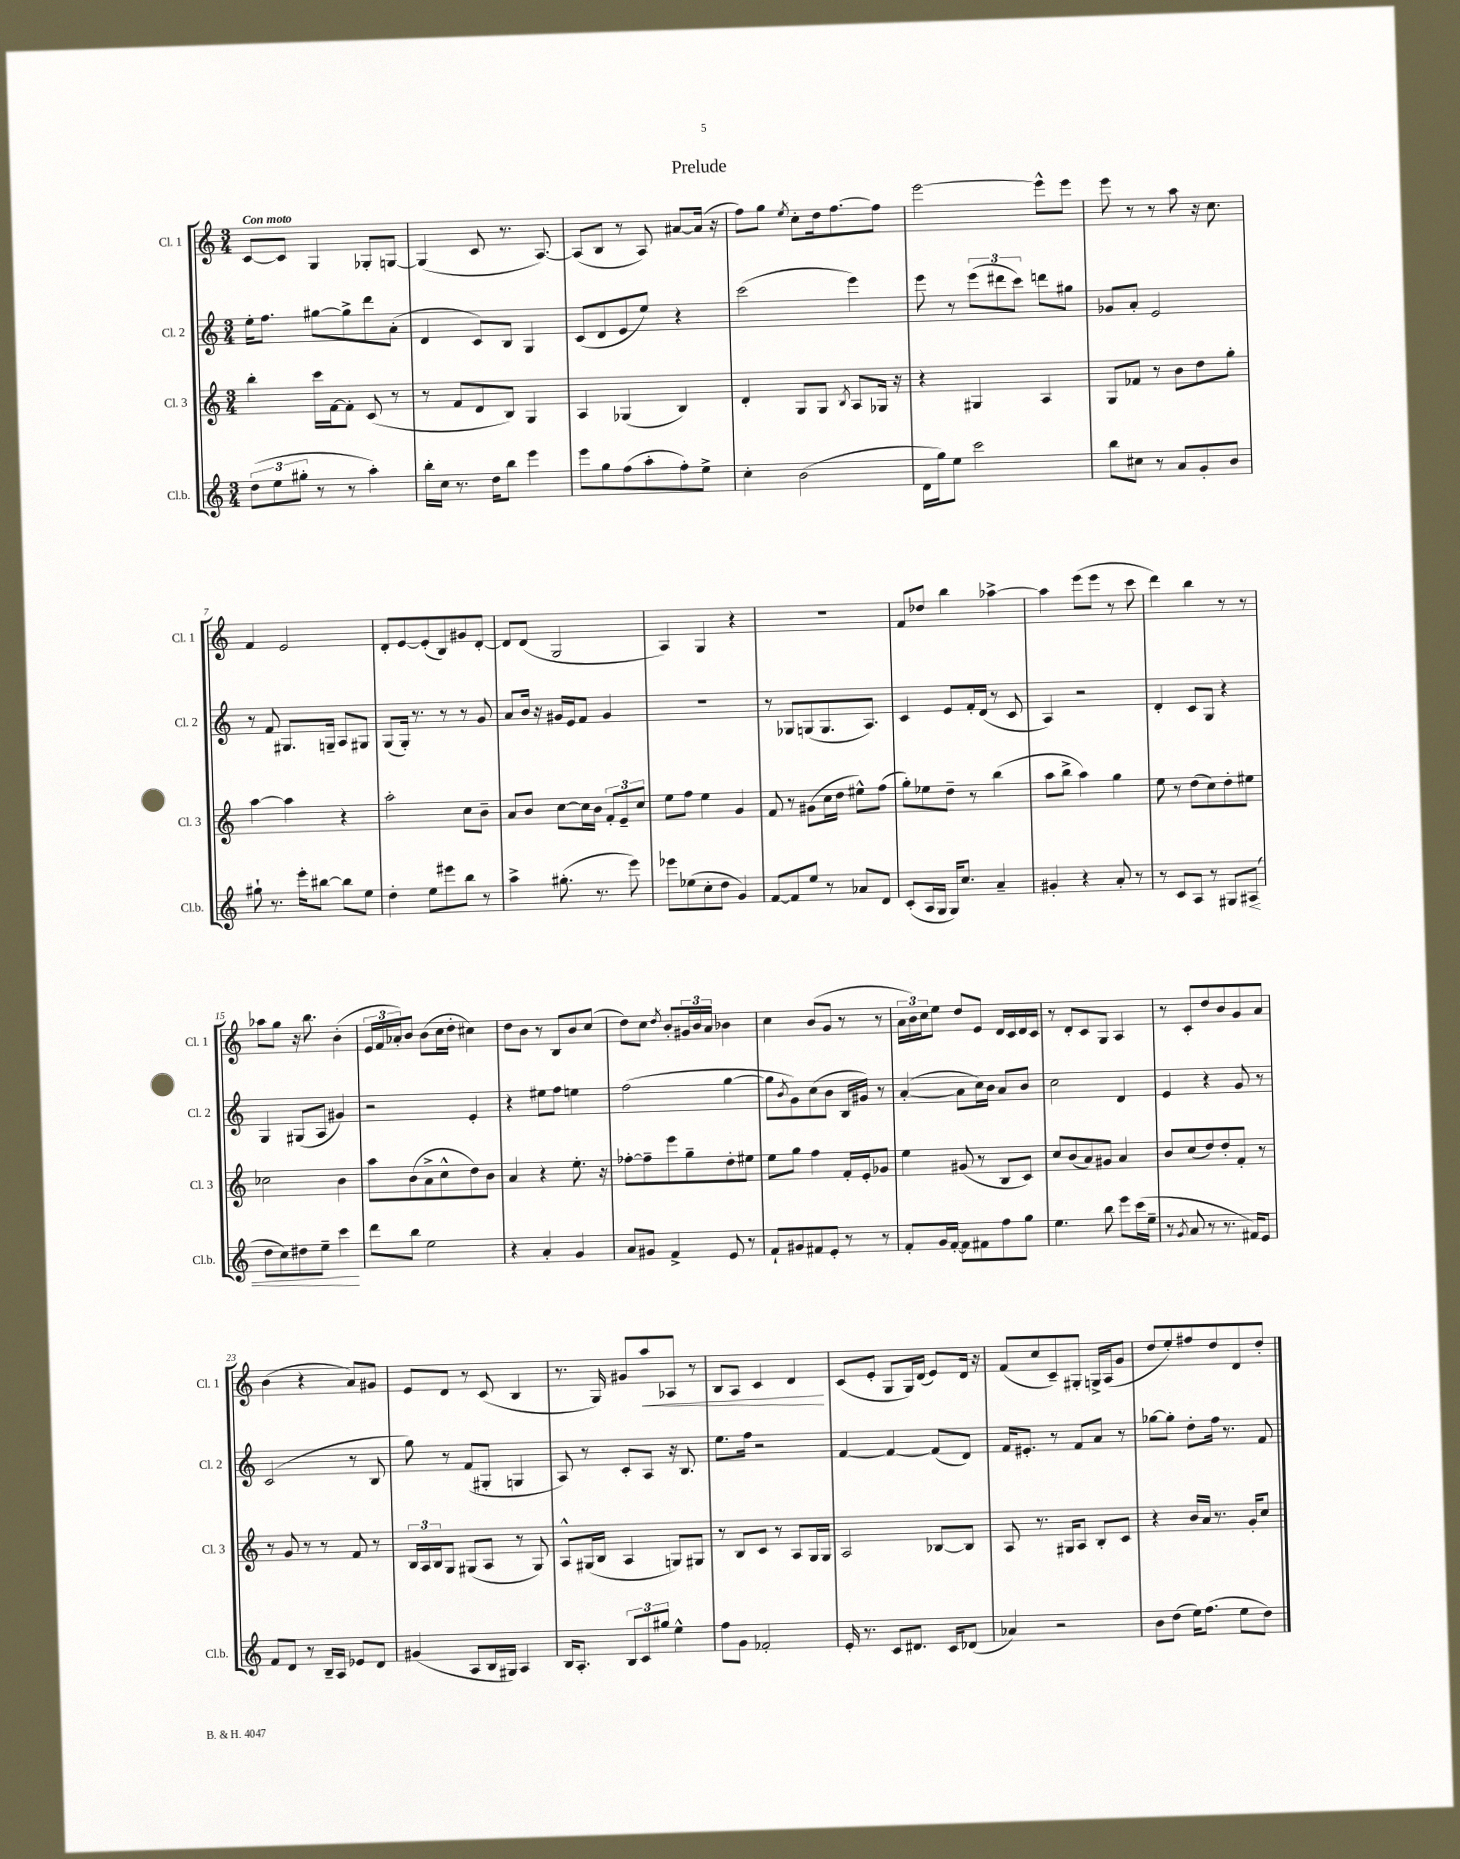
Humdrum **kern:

**kern	**kern	**kern	**kern
*staff4	*staff3	*staff2	*staff1
*clefG2	*clefG2	*clefG2	*clefG2
*k[]	*k[]	*k[]	*k[]
*M3/4	*M3/4	*M3/4	*M3/4
(12dd	4bb'	16ee'	[8c
.	.	8.ff	.
12ee	.	.	.
.	.	.	8c]
12gg#'	.	.	.
8r	16ccc	[8gg#	4G
.	[16f	.	.
8r	8f']	8gg#^]	.
4aa')	(8c	8ddd	8G-'
.	8r	(8a'	[8G
=	=	=	=
16bb'	8r	4d	(4G]
16cc	.	.	.
8.r	8f	.	.
.	8d	8c)	8c
16dd	.	.	.
8bb	8B)	8B	8.r
4eee	4G	4G	.
.	.	.	[8.A)
=	=	=	=
8eee	4A	(8c	(8A]
8gg	.	8d	8B
(8ff	(4G-	8e	8r
8aa'	.	8ee)	8A)
8ff')	4B)	4r	[8a#
8ee^	.	.	(16a#]
.	.	.	16r
=	=	=	=
4cc'	4d'	(2ccc	8ff)
.	.	.	8gg
.	.	.	8qee
(2b	8G	.	8cc'
.	8G	.	16dd
.	.	.	[8.ff
.	8qB	.	.
.	8A	4eee)	.
.	16G-	.	8ff]
.	16r	.	.
=	=	=	=
16d	4r	8eee	[2eee
16gg)	.	.	.
8ee	.	8r	.
2ccc	4G#	(12eee	.
.	.	12ddd#	.
.	.	12ccc)	.
.	4A	8ddd	8eee^^]
.	.	8gg#	8eee
=	=	=	=
8bb	8G	8g-	8eee
8cc#	8f-	8a'	8r
8r	8r	2e	8r
8a	8b	.	8aa
8g'	8dd	.	16r
.	.	.	8.cc
8b	8gg'	.	.
=	=	=	=
8gg#`	[4aa	8r	4f
8.r	.	8f	.
.	4aa]	8.G#	2e
16eee'	.	.	.
[8bb#	.	.	.
.	.	16G~	.
8bb#]	4r	8A	.
8ee	.	8G#	.
=	=	=	=
4dd'	2aa'	(8G	8d'
.	.	16G')	[8e
.	.	8.r	.
8ee	.	.	(8e']
8eee#	.	8r	8B)
8bb	8cc	8r	8g#
8r	8b~	8g	[8d'
=	=	=	=
4aa^	8a	8a	8d]
.	8b	16b	(8d
.	.	16r	.
(8.gg#'	[8cc	16g#	2G
.	.	16e	.
.	16cc]	8f	.
8.r	16b	.	.
.	12f'	4g#	.
.	12e~	.	.
8eee)	.	.	.
.	12cc	.	.
=	=	=	=
8eee-	8ee	2.r	4A)
(8ee-	8ff	.	.
8cc'	4ee	.	4G
8dd	.	.	.
4g)	4g	.	4r
=	=	=	=
[8f	8f	8r	2.r
8f]	8r	8G-	.
8ee	(8g#	(8G	.
8r	16cc	8.G	.
.	16dd	.	.
8a-	8ee#^^)	.	.
.	.	8.A)	.
8d	(8ff	.	.
=	=	=	=
(8c'	8gg')	4c	8f
16A	8ee-	.	8dd-
16G	.	.	.
16G)	8dd~	8e	4bb
8.cc	.	.	.
.	8r	16f'	.
.	.	(16d	.
4a~	(4bb	8r	[4aa-^
.	.	8c	.
=	=	=	=
4g#'	8aa	4A)	4aa-]
.	8bb^	.	.
4r	4aa)	2r	(8eee
.	.	.	8eee
8a'	4gg	.	8r
8r	.	.	8ccc
=	=	=	=
8r	8ee	4d'	4ddd)
8c	8r	.	.
8A	(8dd	8c	4bb
8r	8cc)	8G	.
8G#	8dd'	4r	8r
(8A#	8ee#	.	8r
=	=	=	=
8dd	2cc-	4G	8aa-
8cc)	.	.	8gg
8dd#	.	(8G#	16r
.	.	.	8.bb
8ee~	.	8A	.
4ccc	4b	4g#)	(4b'
=	=	=	=
8ddd	8aa	2r	24e
.	.	.	24f
.	.	.	24a-')
8bb	(8b	.	8b
2ee	8a^	.	(8b
.	8cc^^	.	16cc
.	.	.	16dd'
.	8dd)	4e'	4cc#)
.	8b	.	.
=	=	=	=
4r	4a	4r	8dd
.	.	.	8b
4a'	4r	8ee#	8r
.	.	8ff	8B
4g	8.ee'	4ee	8b
.	.	.	(8cc
.	16r	.	.
=	=	=	=
8a	[8ff-'	(2ff	8dd)
8g#	8ff-~]	.	8cc
.	.	.	8qdd
4f^	8eee	.	8b'
.	8gg~	.	24g#
.	.	.	24b
.	.	.	24a
8e	8dd'	[4gg	4b-
8r	8ee#	.	.
=	=	=	=
8f`	8ee	8gg]	4cc
.	.	8qb	.
8g#	8gg	8g)	.
8f#	4ff	(8cc	(8b
8e'	.	8b	8g
8r	16f'	16B	8r
.	16e'	16g#)	.
8r	8g-	8r	8r
=	=	=	=
8f'	4ee	([4a'	24a
.	.	.	24b)
.	.	.	24cc
16g	.	.	8ee
[16f'	.	.	.
8f]	(8g#	8a]	8dd
8f#	8r	16cc)	8e
.	.	16b	.
8ff	8B	8a	16d
.	.	.	16c
8gg	8c)	8b	16d
.	.	.	16c
=	=	=	=
4.ee	8cc	2cc	8r
.	(8b	.	8d'
.	8a)	.	8c
8bb	8g#	.	8G
8eee	4a	4d	4A
(16ccc	.	.	.
16ee~	.	.	.
=	=	=	=
8r	8b	4e	8r
8qg	.	.	.
8a	(8cc	.	8c'
8r	8dd)	4r	8dd
8.r	8dd'	.	8b
.	8f'	8g	8g
16f#)	.	.	.
8e	8r	8r	8a
=	=	=	=
8f	8r	(2c	(4b
8d	8g	.	.
8r	8r	.	4r
16B~	8r	.	.
16A	.	.	.
8e-	8f	8r	8a)
8d	8r	8B	8g#
=	=	=	=
(4g#	24B	8gg)	8e
.	24A	.	.
.	24B	.	.
.	8G	8r	8d
8A	(8G#	(8f	8r
16B	8A	8G#'	(8c
16G#)	.	.	.
4A	8r	4G	4B
.	8G#)	.	.
=	=	=	=
16B	8A^^	8A)	8.r
8.A'	.	.	.
.	(16G#	8r	.
.	16B	.	16G)
12B	4A	8c'	8g#
12c	.	.	.
.	.	8A	8aa
12gg#	.	.	.
4ee^^	8G)	16r	8A-
.	.	8.B	.
.	8G#	.	8r
=	=	=	=
8ff	8r	8.ee	8B
8g	8B	.	8A
.	.	16ff	.
2f-'	8c	2r	4c
.	8r	.	.
.	8A	.	4d
.	16G	.	.
.	16G	.	.
=	=	=	=
16e'	2A	[4f	(8c
8.r	.	.	.
.	.	.	8e'
8c	.	4f_	8G
8.d#	.	.	16G)
.	.	.	(16d
.	[8B-	(8f]	8e)
16c	.	.	.
(8d-	8B-]	8d)	16d
.	.	.	16r
=	=	=	=
4a-)	8A	16f	(8f
.	.	8.e#'	.
.	8.r	.	8cc
2r	.	8r	8c~)
.	16G#	.	.
.	8A	8f	8G#'
.	8B'	8a	16G^
.	.	.	(16A
.	8c	8r	8g
=	=	=	=
8b	4r	[8gg-	8dd
(8dd	.	8gg-']	8ee')
16ee)	16b	8dd'	8ff#
(8.ff	16a	.	.
.	8.r	16ff	8dd
.	.	8.r	.
8ee	.	.	8d
.	16g'	.	.
8dd)	8cc	8f	8dd'
==	==	==	==
*-	*-	*-	*-
